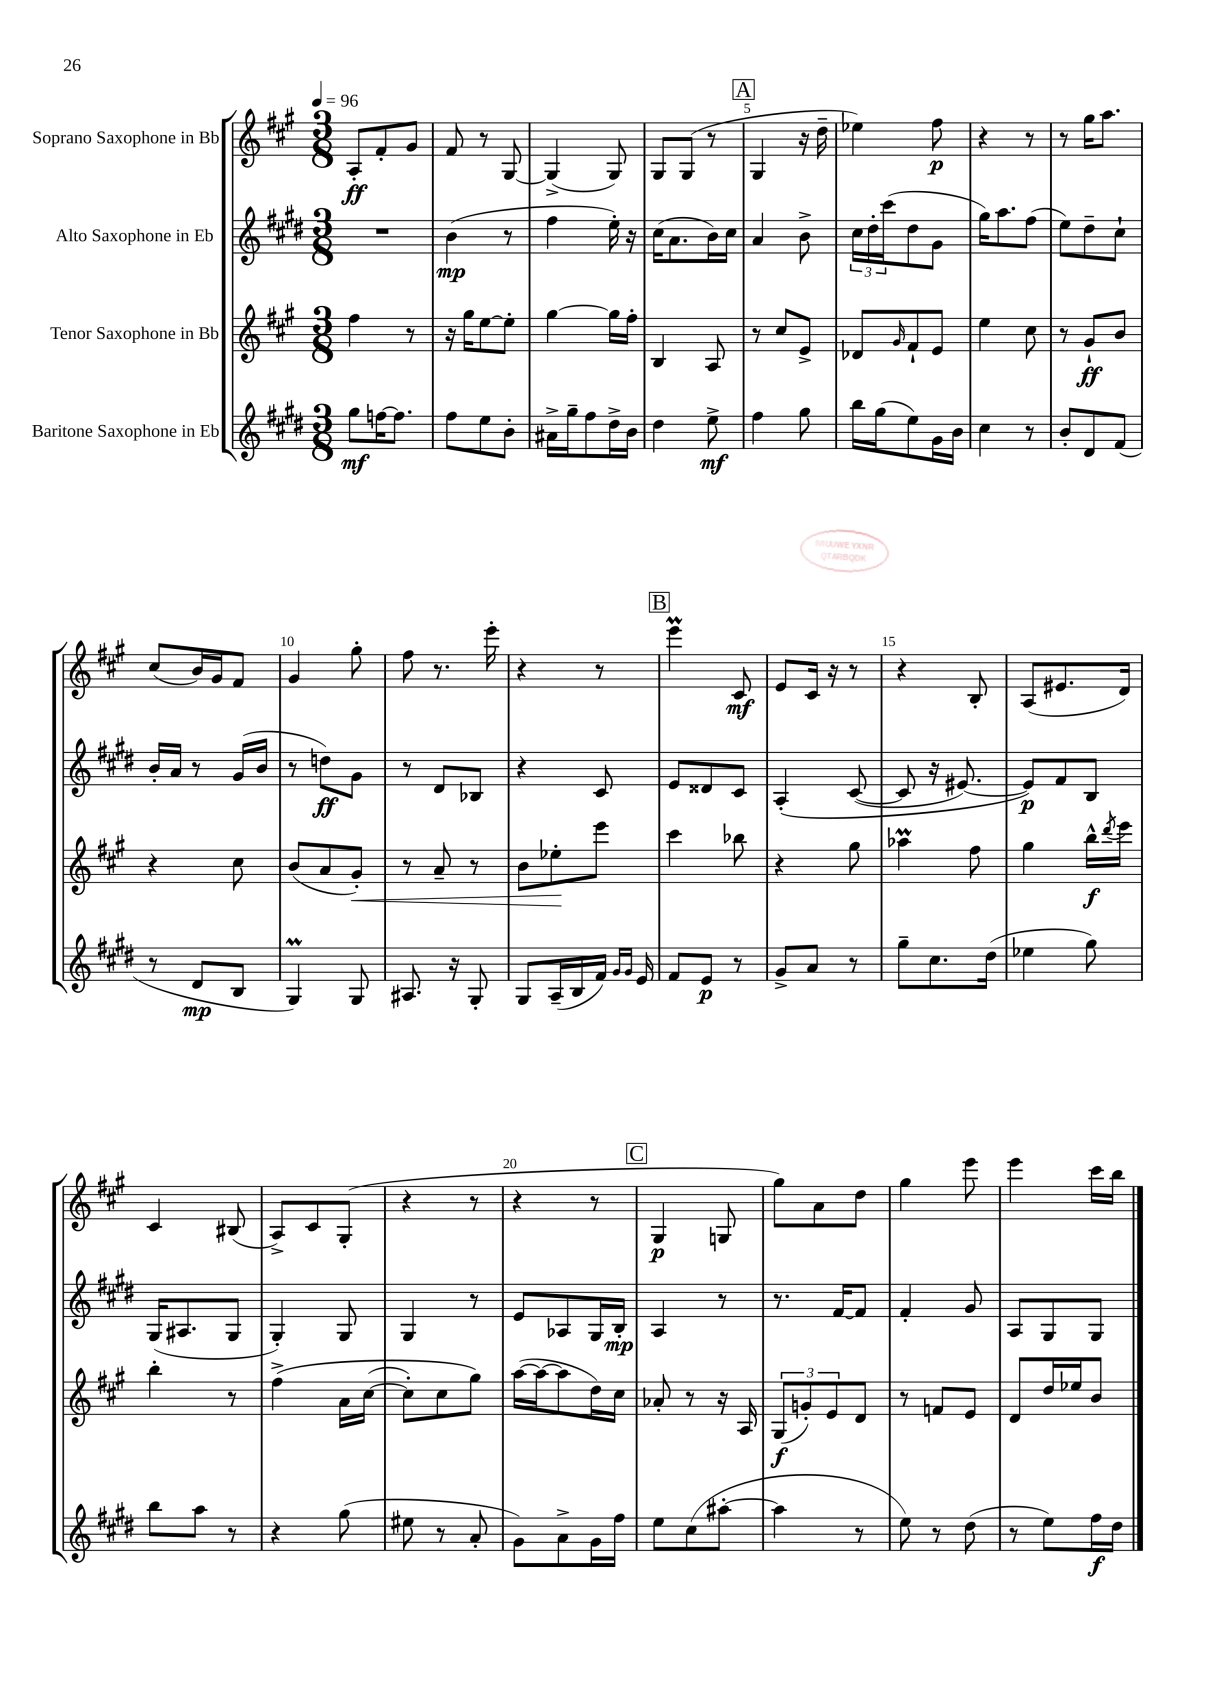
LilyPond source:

<<
\new StaffGroup <<
\new Staff = "s0" \with { instrumentName = "Soprano Saxophone in Bb" } {
    \clef treble \key a \major \numericTimeSignature \time 3/8 \tempo 4 = 96
    a8-.\ff fis'8-. gis'8 |
    fis'8 r8 gis8~ |
    gis4->( gis8) |
    gis8 gis8( r8 |
    \mark \markup { \box "A" } gis4 r16 d''16-- |
    ees''4) fis''8\p |
    r4 r8 |
    r8 gis''16 a''8. |
    cis''8( b'16) gis'16 fis'8 |
    gis'4 gis''8-. |
    fis''8 r8. e'''16-. |
    r4 r8 |
    \mark \markup { \box "B" } e'''4\prall cis'8\mf |
    e'8 cis'16 r16 r8 |
    r4 b8-. |
    a8( eis'8. d'16) |
    cis'4 bis8( |
    a8->) cis'8 gis8-.( |
    r4 r8 |
    r4 r8 |
    \mark \markup { \box "C" } gis4\p g8 |
    gis''8) a'8 d''8 |
    gis''4 e'''8 |
    e'''4 cis'''16 b''16 \bar "|." |
}
\new Staff = "s1" \with { instrumentName = "Alto Saxophone in Eb" } {
    \clef treble \key e \major \numericTimeSignature \time 3/8
    R4. |
    b'4\mp( r8 |
    fis''4 e''16-.) r16 |
    cis''16( a'8. b'16) cis''16 |
    \mark \markup { \box "A" } a'4 b'8-> |
    \tuplet 3/2 { cis''16 dis''16-. cis'''16( } dis''8 gis'8 |
    gis''16) a''8. fis''8( |
    e''8) dis''8-- cis''8-! |
    b'16-. a'16 r8 gis'16( b'16 |
    r8 d''8\ff) gis'8 |
    r8 dis'8 bes8 |
    r4 cis'8 |
    \mark \markup { \box "B" } e'8 disis'8 cis'8 |
    a4-.\( cis'8~( |
    cis'8 r16 eis'8.~) |
    eis'8\p\) fis'8 b8 |
    gis16( ais8. gis8 |
    gis4-.) gis8 |
    gis4 r8 |
    e'8 aes8 gis16 b16-.\mp |
    \mark \markup { \box "C" } a4 r8 |
    r8. fis'16~ fis'8 |
    fis'4-. gis'8 |
    a8 gis8 gis8 \bar "|." |
}
\new Staff = "s2" \with { instrumentName = "Tenor Saxophone in Bb" } {
    \clef treble \key a \major \numericTimeSignature \time 3/8
    fis''4 r8 |
    r16 gis''16 e''8~ e''8-. |
    gis''4~ gis''16 fis''16-. |
    b4 a8 |
    \mark \markup { \box "A" } r8 cis''8 e'8-> |
    des'8 \grace { gis'16 } fis'8-! e'8 |
    e''4 cis''8 |
    r8 gis'8-!\ff b'8 |
    r4 cis''8 |
    b'8( a'8 gis'8-.\<) |
    r8 a'8-- r8 |
    b'8 ees''8-.\! e'''8 |
    \mark \markup { \box "B" } cis'''4 bes''8 |
    r4 gis''8 |
    aes''4\prall fis''8 |
    gis''4 b''16-^\f \acciaccatura { d'''8 } e'''16 |
    b''4-. r8 |
    fis''4->\( a'16 cis''16~( |
    cis''8-.) cis''8 gis''8\) |
    a''16~( a''16~ a''8 d''16) cis''16 |
    \mark \markup { \box "C" } aes'8-. r8 r16 a16 |
    \tuplet 3/2 { gis8\f( g'8-.) e'8 } d'8 |
    r8 f'8 e'8 |
    d'8 d''16 ees''16 b'8 \bar "|." |
}
\new Staff = "s3" \with { instrumentName = "Baritone Saxophone in Eb" } {
    \clef treble \key e \major \numericTimeSignature \time 3/8
    gis''8\mf f''16~ f''8. |
    fis''8 e''8 b'8-. |
    ais'16-> gis''16-- fis''8 dis''16-> b'16 |
    dis''4 e''8->\mf |
    \mark \markup { \box "A" } fis''4 gis''8 |
    b''16 gis''16( e''8) gis'16 b'16 |
    cis''4 r8 |
    b'8-. dis'8 fis'8( |
    r8 dis'8\mp b8 |
    gis4\prall) gis8 |
    ais8. r16 gis8-. |
    gis8 a16--( b16 fis'16) \grace { gis'16 gis'16 } e'16 |
    \mark \markup { \box "B" } fis'8 e'8\p r8 |
    gis'8-> a'8 r8 |
    gis''8-- cis''8. dis''16( |
    ees''4 gis''8) |
    b''8 a''8 r8 |
    r4 gis''8( |
    eis''8 r8 a'8-. |
    gis'8) a'8-> gis'16 fis''16 |
    \mark \markup { \box "C" } e''8 cis''8( ais''8~-. |
    ais''4 r8 |
    e''8) r8 dis''8( |
    r8 e''8) fis''16\f dis''16 \bar "|." |
}
>>
>>
\layout { \context { \Score \override BarNumber.break-visibility = ##(#f #t #t) barNumberVisibility = #(every-nth-bar-number-visible 5) } }
